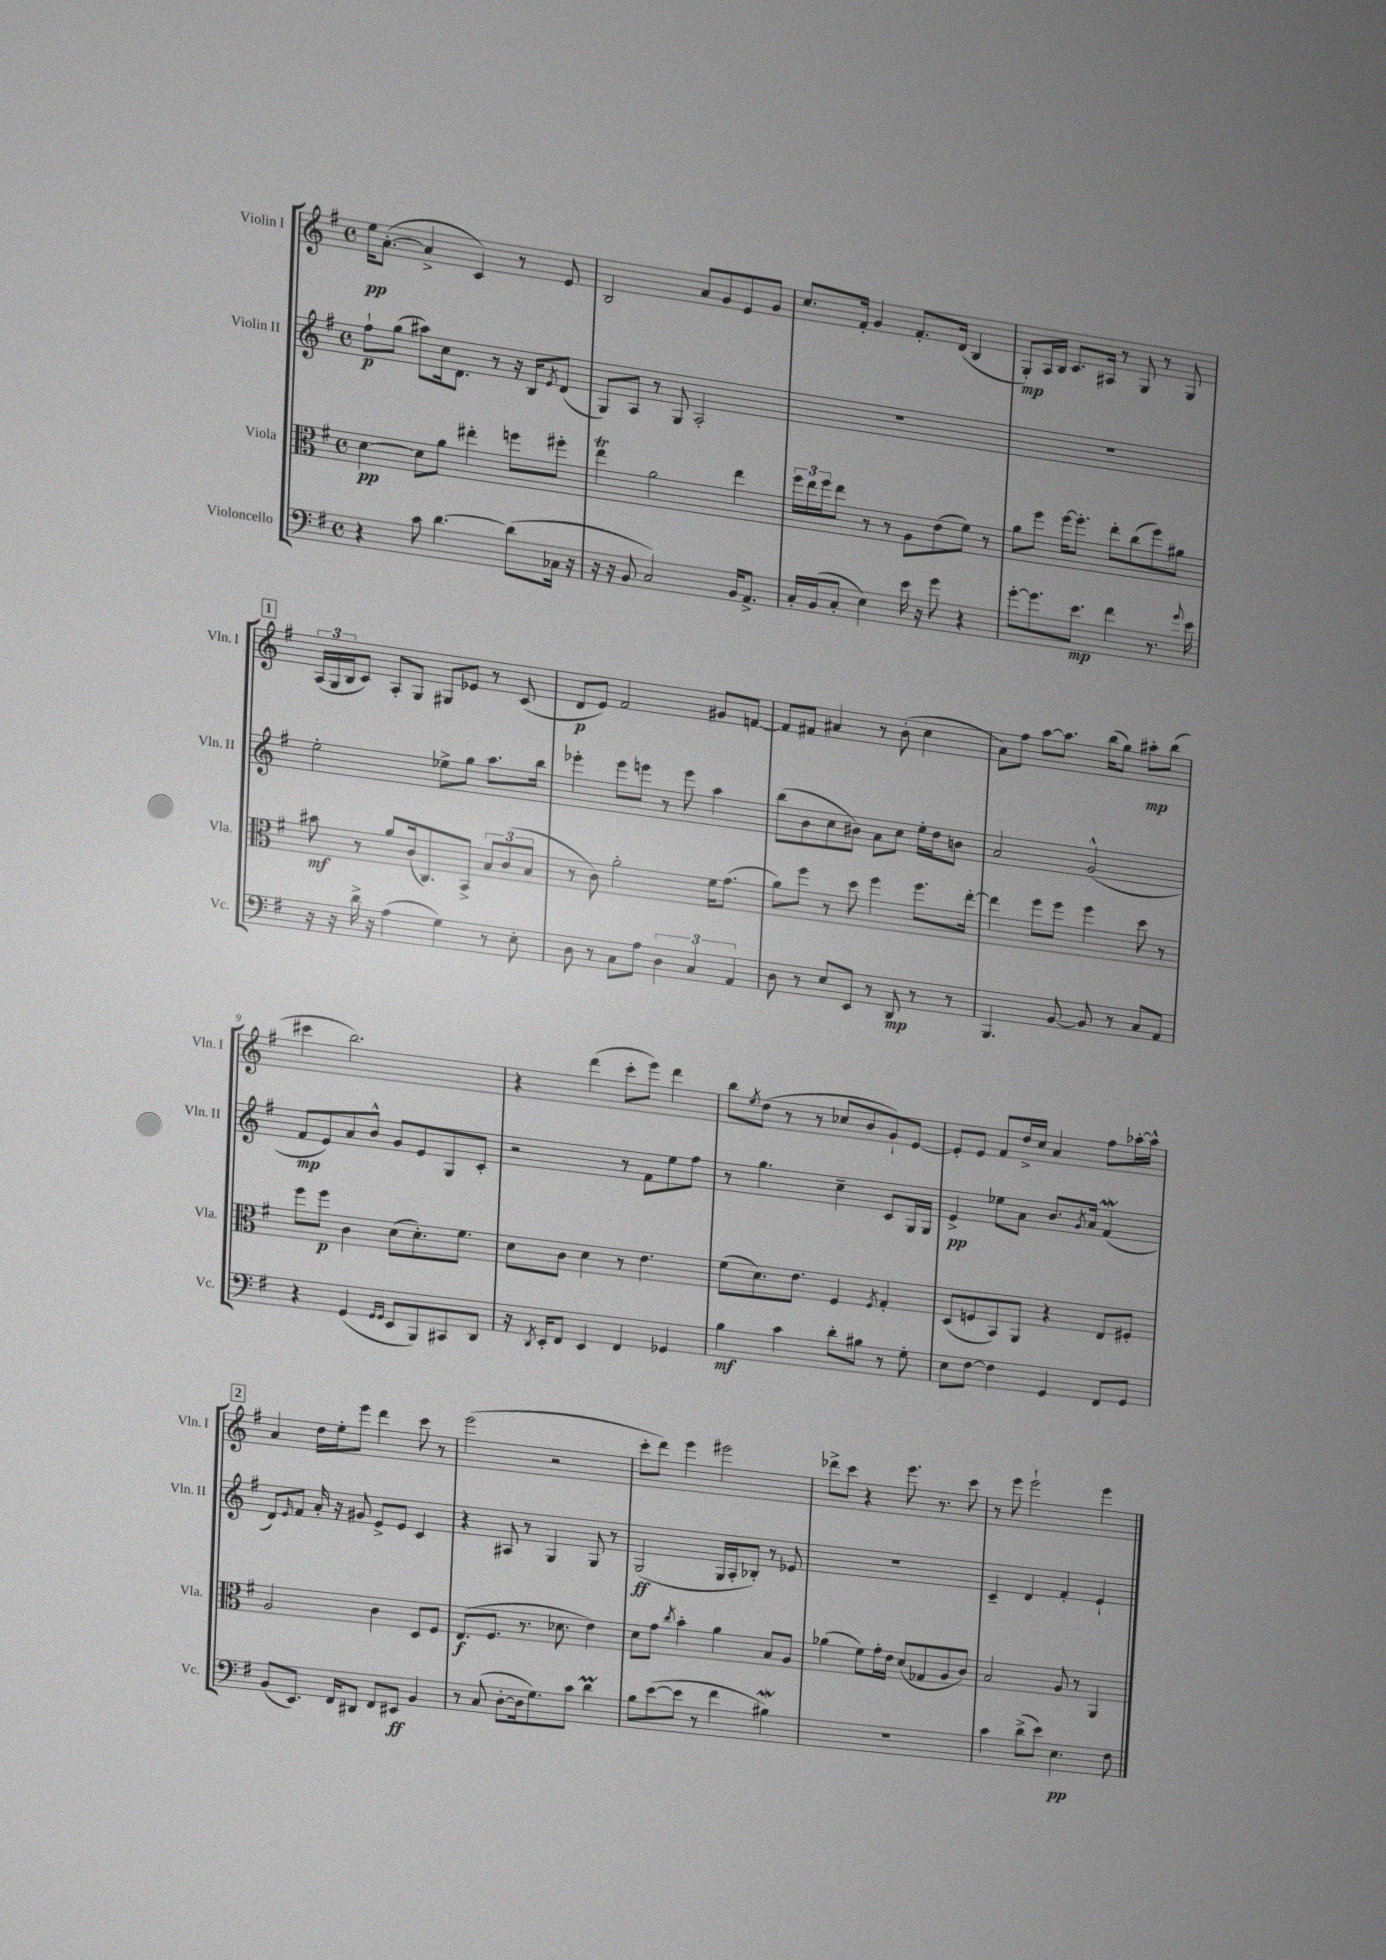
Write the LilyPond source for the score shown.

<<
\new StaffGroup <<
\new Staff = "s0" \with { instrumentName = "Violin I" shortInstrumentName = "Vln. I" } {
    \clef treble \key g \major \defaultTimeSignature \time 4/4
    e''16\pp a'8.~-.( a'4-> c'4) r8 e'8 |
    b2 a'8 g'8 e'8 g'8 |
    c''8. fis'16-. g'4 fis'8.-. d'16( b4 |
    g8-.\mp) a16 b16 c'8. ais16 r8 g8 r8 g8 |
    \mark \markup { \box "1" } \tuplet 3/2 { a16( g16 b16 } c'8) a8-. g8 gis8 ees'8 r8 c'8( |
    d'8\p e'8) fis'2 gis'8 f'8~ |
    f'8 fis'8 ais'4 r8 b'8-.( c''4 |
    a'8) fis''8 a''8~ a''8. b''16( g''8) ais''8-.\mp b''8( |
    cis'''4 b''2.) |
    r4 d'''4( c'''8-. e'''8) d'''4 |
    b''8 \acciaccatura { e''8 } d''8( r8 r8 ces''8 b'8 g'8-!) e'8~ |
    e'8-. e'8 fis'8 d''16-> c''16 a'4 fis''8 aes''16~-. aes''16-^ |
    \mark \markup { \box "2" } a'4 d''16 e''16-. e'''8 d'''4 c'''8 r8 |
    e'''2( r2 |
    c'''8-. d'''8) e'''4 eis'''2 |
    des'''8-> c'''8 r4 e'''8. r8. c'''8 |
    r8 e'''8 e'''2-! e'''4 \bar "|." |
}
\new Staff = "s1" \with { instrumentName = "Violin II" shortInstrumentName = "Vln. II" } {
    \clef treble \key g \major \defaultTimeSignature \time 4/4
    fis''8-!\p g''8( ais''8) c''16 d'8. r8 r16 b16 \acciaccatura { e'8 } d'8( |
    g8) a8 r8 g8 a2-. |
    R1 |
    R1 |
    \mark \markup { \box "1" } e''2-. ees''8-> g''8 a''8. b''16 |
    ees'''4-. ees'''8 e'''8 r8 e'''8 a''4 |
    b''8( b'8 c''8 bis'8) a'8 c''8 e''16-. d''16 b'8 |
    a'2 g'2-^( |
    fis'8\mp e'8) a'8 b'8-^ g'8 e'8 g8 c'8-. |
    r2 r8 fis'8 e''8 fis''8 |
    r8 g''4. c''4-- c'8 g16 g16 |
    e'4->\pp ees''8 a'8 b'8. \acciaccatura { g'8 } a'16 fis'4\mordent( |
    \mark \markup { \box "2" } d'8) \grace { e'16 } fis'8 a'16-. r16 gis'8 e'8-> e'8 c'4 |
    r4 ais8 r8 g4 g8 r8 |
    g2\ff( g16 a16-. bes8-.) r8 ees'8 |
    R1 |
    c'4-- d'4 fis'4-. e'4-! \bar "|." |
}
\new Staff = "s2" \with { instrumentName = "Viola" shortInstrumentName = "Vla." } {
    \clef alto \key g \major \defaultTimeSignature \time 4/4
    d'4~\pp d'8 a'8 eis''4-. f''8 fis''8-. |
    e''4\trill a'2 e''4 |
    \tuplet 3/2 { fis''16 e''16 fis''16 } e''8 r8 r8 a8 e'8( fis'8) r8 |
    a'8 fis''8 fis''16~ fis''8.-. e''8-. c''8( fis''8) ais'8 |
    \mark \markup { \box "1" } bis'8\mf r8 a'8 c'16( c8.) b,8-> \tuplet 3/2 { b8 c'8( b8 } |
    r8 c'8) a'2-. fis'16 g'8.( |
    a'8) fis''8 r8 d''8 fis''4 fis''8. e''16~-. |
    e''4 fis''8 fis''8 fis''4 d''8 r8 |
    fis''8 fis''8\p c'4 d'8( d'8.-.) fis'8. |
    d'8 c'8 d'4 r8 e'4. |
    fis'8( d'8.) e'8. fis4 \acciaccatura { fis8 } g4-. |
    d8( f8 b,8) a,8 r4 e8 fis8-. |
    \mark \markup { \box "2" } a2 c'4 d8 fis8 |
    e8.\f( fis8. r8. des'8. e'4) |
    d'8 g'8 \acciaccatura { c''8 } b'4-. a'4 b8 a8 |
    aes'4( fis'8) g'16-. e'16 d'8( ges8 a8 c'8) |
    b2 a8 r8 a,4 \bar "|." |
}
\new Staff = "s3" \with { instrumentName = "Violoncello" shortInstrumentName = "Vc." } {
    \clef bass \key g \major \defaultTimeSignature \time 4/4
    r4 c'8 d'4.~ d'8( ces16 r16 |
    r16 r16 b,8 c2) b,16 a,8.-> |
    c16-. b,16( c8-. e4) e'16 r16 g'8 r4 |
    g'8~-. g'8. e'8.\mp fis'4 r8. \appoggiatura { g'8 } e'16 |
    \mark \markup { \box "1" } r16 r16 d'16-> r16 a4( g4) r8 e8-. |
    d8 r8 c8 a8 \tuplet 3/2 { d4 c4 a,4 } |
    d8 r8 e8 e,8 r8 d,8\mp r8 r8 |
    b,,4. b,8~ b,8 r8 c8 a,8 |
    r4 g,4( \grace { g,16 g,16 } e,8 b,,8) cis,8 d,8 |
    r16 \acciaccatura { d,8 } e,16-. fis,8 e,4 fis,4 ges,4 |
    b4\mf c'4 d'8-. bis8 r8 g8-. |
    e8 fis8~ fis4 g,4 fis,8 g,8 |
    \mark \markup { \box "2" } b,8( e,8.) fis,16 dis,8 fis,8 eis,8\ff b,4 |
    r8 c8( d8~-. d16 g8.) c'8 d'4\prall |
    b8 e'8~( e'8 r8 fis'4 bis4\mordent) |
    R1 |
    c'4 d'8->( e'8) e4.\pp fis8 \bar "|." |
}
>>
>>
